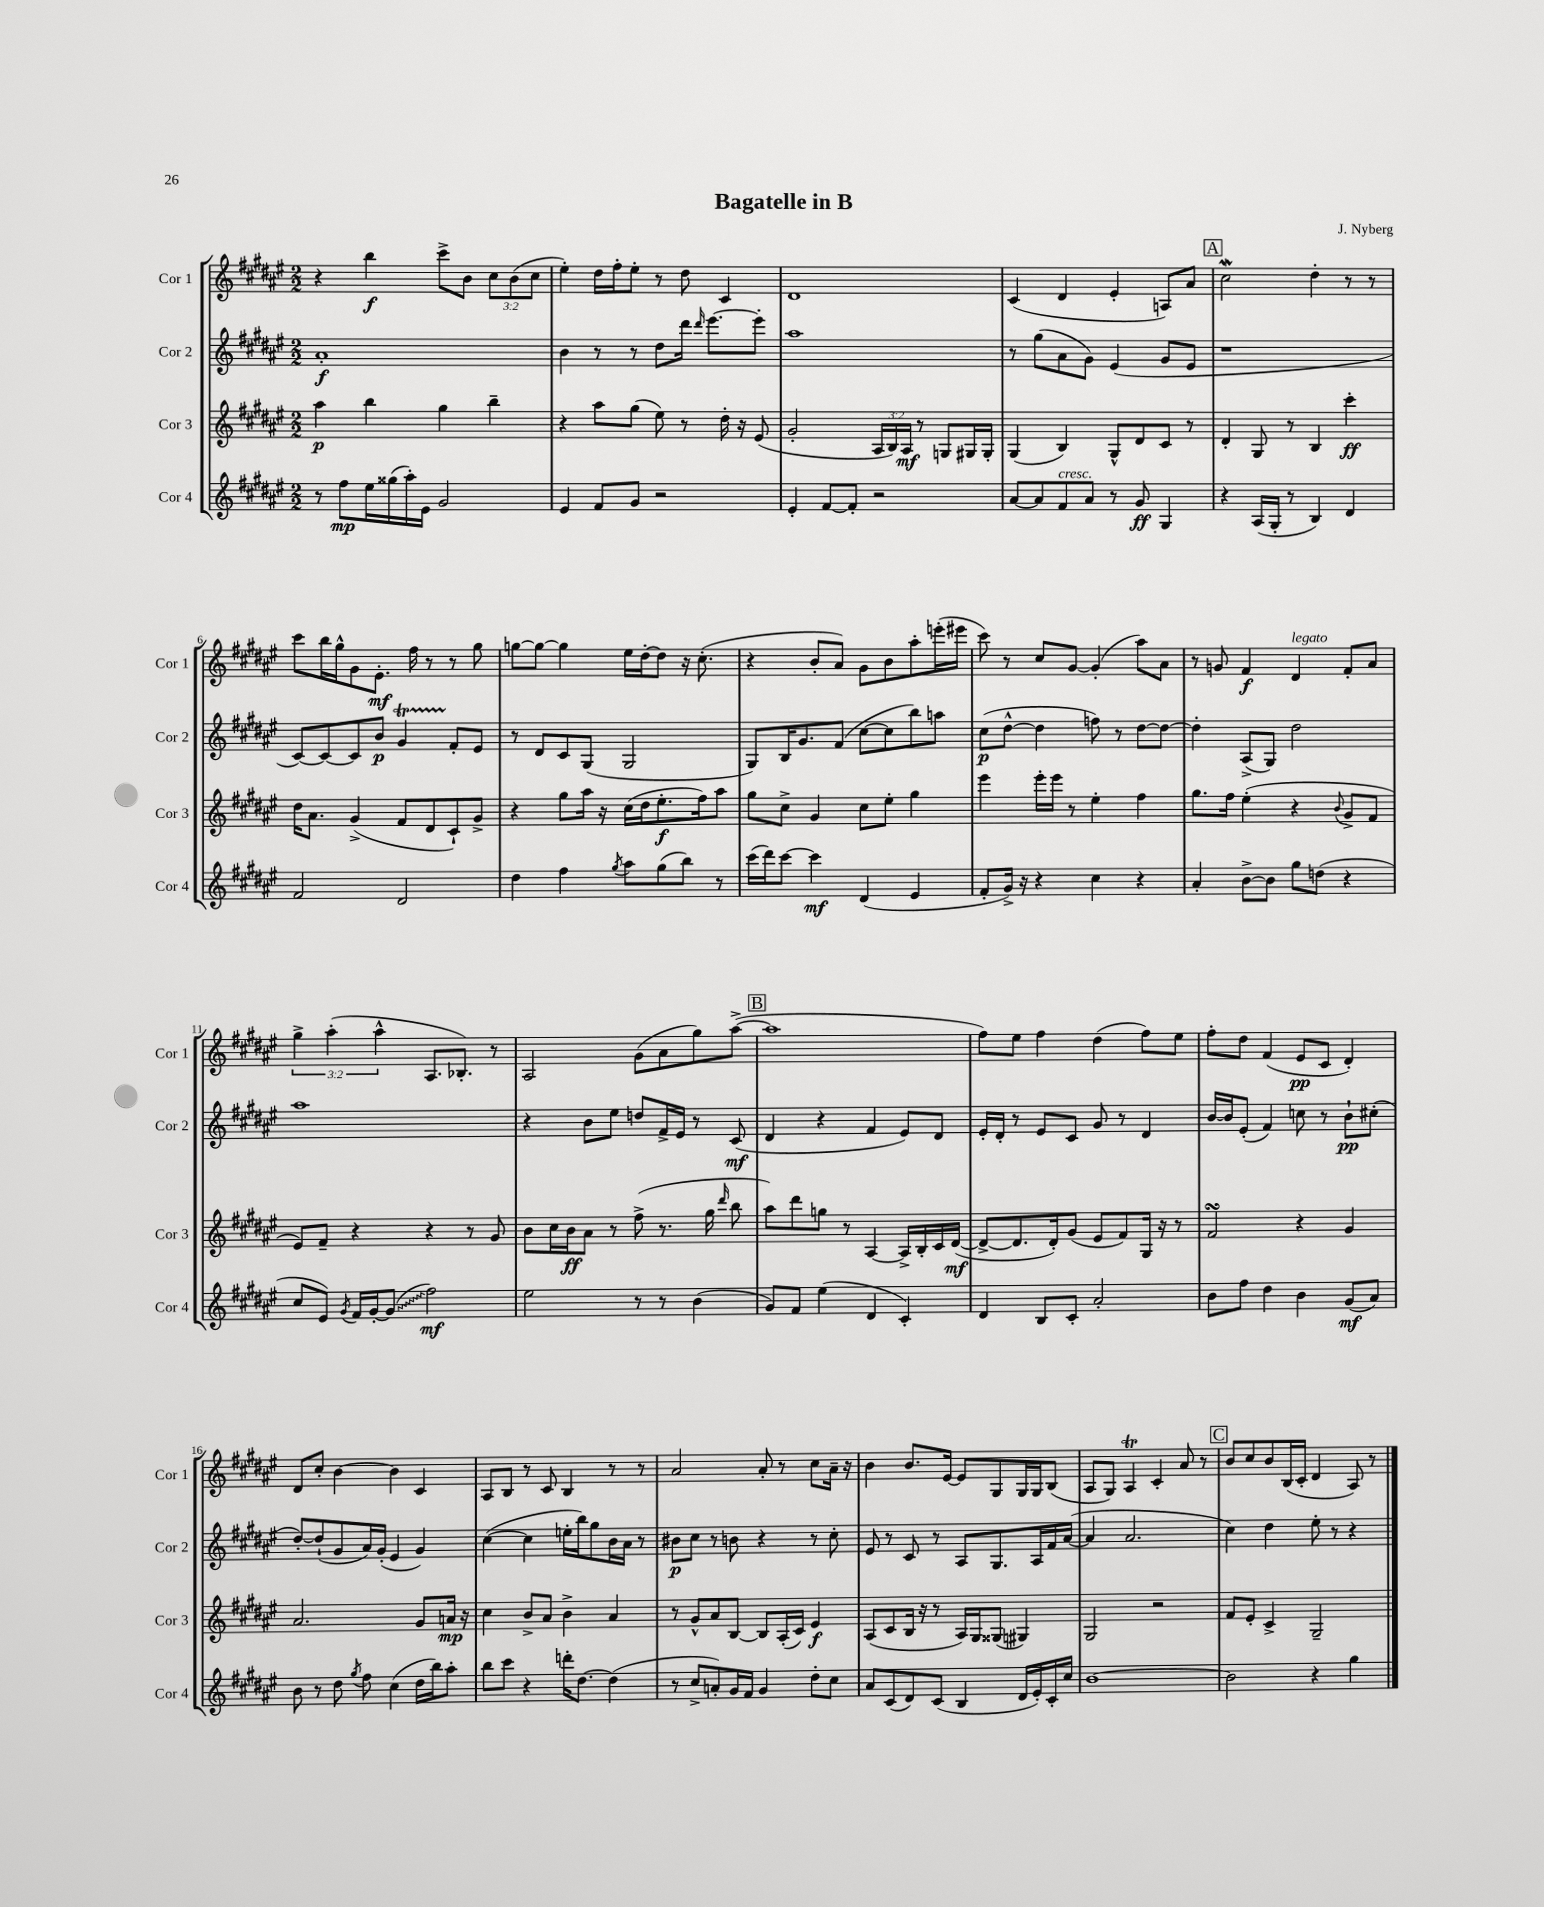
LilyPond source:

\header { title = "Bagatelle in B" composer = "J. Nyberg" }
<<
\new StaffGroup <<
\new Staff = "s0" \with { instrumentName = "Cor 1" shortInstrumentName = "Cor 1" } {
    \clef treble \key fis \major \numericTimeSignature \time 2/2 \override Staff.TupletNumber.text = #tuplet-number::calc-fraction-text
    \autoBeamOff r4 b''4\f cis'''8[-> b'8] \tuplet 3/2 { cis''8[ b'8( cis''8] } |
    eis''4-.) dis''16[ fis''16-. eis''8]-. r8 dis''8 cis'4 |
    dis'1 |
    cis'4( dis'4 eis'4-. a8[) ais'8] |
    \mark \markup { \box "A" } cis''2\mordent dis''4-. r8 r8 |
    cis'''8[ b''16 gis''16-^ gis'8 eis'8.]-.\mf fis''16 r8 r8 gis''8 |
    g''8[~ g''8]~ g''4 eis''16[ dis''16~-. dis''8] r16 cis''8.-.( |
    r4 b'8[-. ais'8]) gis'8[ b'8 ais''8-. e'''16-.( eis'''16] |
    cis'''8) r8 cis''8[ gis'8]~ gis'4-.( ais''8[) ais'8] |
    r8 g'8 fis'4\f dis'4^\markup { \italic "legato" } fis'8[-. ais'8] |
    \tuplet 3/2 { gis''4-> ais''4-.( ais''4-^ } ais8.[ bes8.]-.) r8 |
    ais2 gis'8[( ais'8 gis''8) ais''8]~->( |
    \mark \markup { \box "B" } ais''1 |
    fis''8[) eis''8] fis''4 dis''4( fis''8[) eis''8] |
    fis''8[-. dis''8] fis'4( eis'8[\pp cis'8] dis'4-.) |
    dis'8[ cis''8]-. b'4~ b'4 cis'4 |
    ais8[ b8] r8 cis'8 b4 r8 r8 |
    ais'2 ais'8-. r8 cis''8[ ais'16]-- r16 |
    b'4 b'8.[ eis'16]~ eis'8[ gis8 gis16 gis16 b8]( |
    ais8[ gis8]) ais4\trill cis'4-. ais'8 r8 |
    \mark \markup { \box "C" } b'8[ cis''8 b'8 b16( cis'16]-. dis'4 ais8) r8 \bar "|." |
}
\new Staff = "s1" \with { instrumentName = "Cor 2" shortInstrumentName = "Cor 2" } {
    \clef treble \key fis \major \numericTimeSignature \time 2/2
    \autoBeamOff ais'1-.\f |
    b'4 r8 r8 dis''8[ dis'''16] \grace { dis'''16 } eis'''8.[~ eis'''8]-. |
    ais''1 |
    r8 gis''8[( ais'8 gis'8]) eis'4( gis'8[ eis'8] |
    \mark \markup { \box "A" } r1 |
    cis'8[~) cis'8~ cis'8 b'8]\p gis'4\startTrillSpan fis'8[-.\stopTrillSpan eis'8] |
    r8 dis'8[ cis'8 gis8]( gis2 |
    gis8[) b16 gis'8. fis'8]( cis''8[~ cis''8 b''8) a''8] |
    cis''8[\p( dis''8]~-^ dis''4 f''8) r8 dis''8[~ dis''8]~ |
    dis''4-. ais8[->( gis8]) dis''2 |
    ais''1 |
    r4 b'8[ eis''8] d''8[ fis'16-> eis'16] r8 cis'8\mf( |
    \mark \markup { \box "B" } dis'4 r4 fis'4 eis'8[) dis'8] |
    eis'16[-. dis'16]-. r8 eis'8[ cis'8] gis'8 r8 dis'4 |
    b'16[~ b'16 eis'8]-.( fis'4) c''8 r8 b'8[-!\pp cis''8]-.( |
    dis''8[~-.) dis''8-!( gis'8 ais'16) gis'16]-.( eis'4 gis'4) |
    cis''4~( cis''4 e''16[-. b''16) gis''8 b'16 ais'16] r8 |
    bis'8[\p cis''8] r8 b'8 r4 r8 cis''8-. |
    eis'8 r8 cis'8 r8 ais8[ gis8. ais16 fis'16 ais'16]~( |
    ais'4 ais'2. |
    \mark \markup { \box "C" } cis''4) dis''4 eis''8-. r8 r4 \bar "|." |
}
\new Staff = "s2" \with { instrumentName = "Cor 3" shortInstrumentName = "Cor 3" } {
    \clef treble \key fis \major \numericTimeSignature \time 2/2 \override Staff.TupletNumber.text = #tuplet-number::calc-fraction-text
    \autoBeamOff ais''4\p b''4 gis''4 b''4-- |
    r4 ais''8[ gis''8]( eis''8) r8 dis''16-. r16 eis'8( |
    gis'2-. \tuplet 3/2 { ais16[ b16) ais16]\mf } r8 g8[ gis16 gis16]-. |
    gis4( b4) gis8[-^ dis'8 cis'8] r8 |
    \mark \markup { \box "A" } dis'4-. gis8 r8 b4 cis'''4-.\ff |
    dis''16[ ais'8.] gis'4->( fis'8[ dis'8 cis'8-!) gis'8]-> |
    r4 gis''8[ ais''16] r16 cis''16[( dis''16 eis''8.-.\f fis''16) ais''8] |
    gis''8[ cis''8]-> gis'4 cis''8[ eis''8]-. gis''4 |
    eis'''4 eis'''16[-. eis'''16] r8 eis''4-. fis''4 |
    gis''8.[ fis''16] eis''4-.( r4 \appoggiatura { b'8 } gis'8[-> fis'8] |
    eis'8[) fis'8]-- r4 r4 r8 gis'8 |
    b'8[ cis''16 b'16\ff ais'8] r8 fis''8->( r8. gis''16 \grace { dis'''16 } b''8 |
    \mark \markup { \box "B" } ais''8[) dis'''8 g''8] r8 ais4~ ais16[-> b16-. cis'16 dis'16]~\mf( |
    dis'8[~-> dis'8. dis'16-.) gis'8]( eis'8[ fis'8) gis16] r16 r8 |
    fis'2\turn r4 gis'4 |
    ais'2. gis'8[ a'16]\mp r16 |
    cis''4 b'8[-> ais'8] b'4-> ais'4 |
    r8 gis'8[-^ ais'8 b8]~ b8[ ais16-.( cis'16]) eis'4\f |
    ais8[( cis'8 b16] r16 r8 ais16[) gis16 gisis8]( gis4) |
    gis2 r2 |
    \mark \markup { \box "C" } fis'8[ eis'8]-. cis'4-> gis2-- \bar "|." |
}
\new Staff = "s3" \with { instrumentName = "Cor 4" shortInstrumentName = "Cor 4" } {
    \clef treble \key fis \major \numericTimeSignature \time 2/2
    \autoBeamOff r8 fis''8[\mp eis''16 gisis''16( ais''16-.) eis'16] gis'2 |
    eis'4 fis'8[ gis'8] r2 |
    eis'4-. fis'8[~ fis'8]-. r2 |
    ais'8[~ ais'8 fis'8^\markup { \italic "cresc." } ais'8] r8 gis'8\ff gis4 |
    \mark \markup { \box "A" } r4 ais16[( gis16]-. r8 b4) dis'4 |
    fis'2 dis'2 |
    dis''4 fis''4 \acciaccatura { gis''8 } ais''8[ gis''8( b''8]) r8 |
    cis'''16[( dis'''16) cis'''8]~ cis'''4\mf dis'4( eis'4 |
    fis'8[-. gis'16]->) r16 r4 cis''4 r4 |
    ais'4-. b'8[~-> b'8] gis''8[ d''8]( r4 |
    cis''8[ eis'8]) \acciaccatura { gis'8 } fis'16[ gis'16~-. \once \override Glissando.style = #'zigzag gis'8]\glissando( fis''2\mf) |
    eis''2 r8 r8 b'4( |
    \mark \markup { \box "B" } gis'8[) fis'8] eis''4( dis'4 cis'4-.) |
    dis'4 b8[ cis'8]-. ais'2-. |
    b'8[ fis''8] dis''4 b'4 gis'8[\mf( ais'8]) |
    b'8 r8 dis''8 \acciaccatura { gis''8 } fis''8 cis''4( dis''16[ b''16) ais''8]-. |
    b''8[ cis'''8] r4 d'''16[-. dis''8.]~ dis''4( |
    r8 cis''8[-> a'8-.) gis'16 fis'16] gis'4 dis''8[-. cis''8] |
    ais'8[ cis'8( dis'8) cis'8]( b4 dis'16[ eis'16-.) cis'16-. cis''16] |
    b'1~ |
    \mark \markup { \box "C" } b'2 r4 gis''4 \bar "|." |
}
>>
>>
